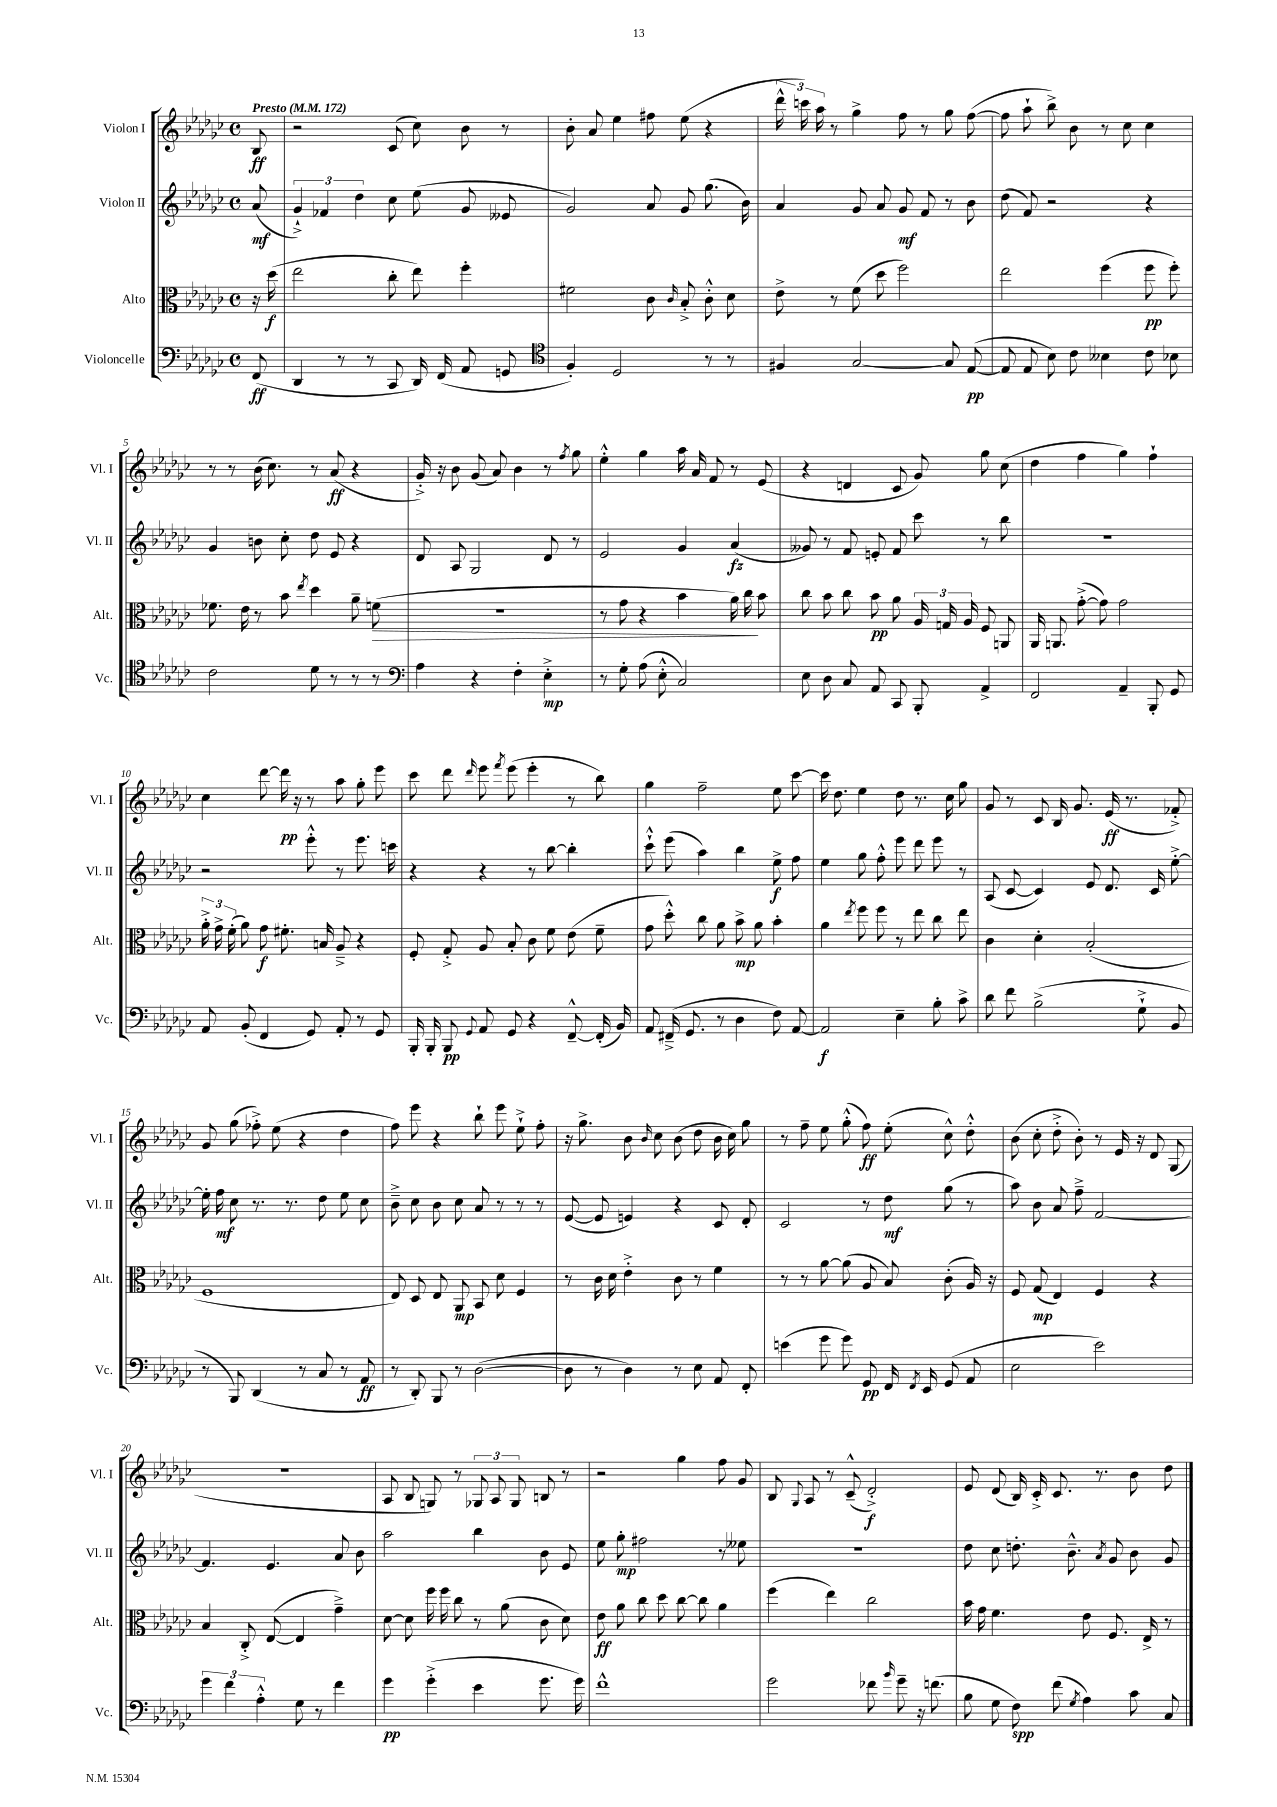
<<
\new StaffGroup <<
\new Staff = "s0" \with { instrumentName = "Violon I" shortInstrumentName = "Vl. I" } {
    \clef treble \key ges \major \defaultTimeSignature \time 4/4 \partial 8 \tempo "Presto" 4 = 172
    \autoBeamOff bes8\ff |
    r2 ces'8( ces''8) bes'8 r8 |
    bes'8-. aes'8 ees''4 fis''8 ees''8( r4 |
    \tuplet 3/2 { des'''16-^ c'''16) aes''16 } r8 ges''4-> f''8 r8 ges''8 f''8~( |
    f''8 aes''8-! bes''8->) bes'8 r8 ces''8 ces''4 |
    r8 r8 bes'16( ces''8.) r8 aes'8\ff( r4 |
    ges'16-.->) r16 bes'8 ges'8( aes'8) bes'4 r8 \acciaccatura { f''8 } ges''8 |
    ees''4-.-^ ges''4 aes''16 aes'16 f'8 r8 ees'8( |
    r4 d'4 ces'8 ges'8) ges''8 ces''8( |
    des''4 f''4 ges''4) f''4-! |
    ces''4 des'''8~ des'''16\pp r16 r8 aes''8 ges''8-. ees'''8 |
    ces'''8 des'''8 \grace { des'''16 } ees'''8 \acciaccatura { f'''8 } ees'''8( ees'''4-. r8 bes''8) |
    ges''4 f''2-- ees''8 ces'''8~ |
    ces'''16 des''8. ees''4 des''8 r8. ces''16 ges''8 |
    ges'8 r8 ces'8 bes16 ges'8. ees'16\ff( r8. fes'8-.->) |
    ges'8 ges''8( fes''8-.->) ees''8( r4 des''4 |
    f''8) ees'''8 r4 bes''8-! ees'''8 ees''8-!-> f''8-. |
    r16 ges''8.-> bes'8 \grace { bes'16 } ces''8 bes'8( des''8 bes'16 ces''16) ges''8 |
    r8 f''8-- ees''8 ges''8-.-^( f''8\ff) ees''8-.( ces''8-^) des''8-.-^ |
    bes'8( ces''8-. des''8-.-> bes'8-.) r8 ees'16 r16 des'8 ges8( |
    R1 |
    aes8 bes8 g8) r8 \tuplet 3/2 { ges8 aes8 ges8 } b8 r8 |
    r2 ges''4 f''8 ges'8 |
    bes8 \appoggiatura { ges8 } aes8 r8 ces'8---^( des'2-.->\f) |
    ees'8 des'8( bes16) ces'16-.-> ces'8. r8. bes'8 des''8 \bar "|." |
}
\new Staff = "s1" \with { instrumentName = "Violon II" shortInstrumentName = "Vl. II" } {
    \clef treble \key ges \major \defaultTimeSignature \time 4/4 \partial 8
    \autoBeamOff aes'8\mf( |
    \tuplet 3/2 { ges'4-!->) fes'4 des''4 } ces''8 ees''8( ges'8 eeses'8 |
    ges'2) aes'8 ges'8 ges''8.( bes'16) |
    aes'4 ges'8 aes'8 ges'8\mf f'8 r8 bes'8 |
    des''8( f'8) r2 r4 |
    ges'4 b'8 ces''8-. des''8 ees'8 r4 |
    des'8 aes8 ges2 des'8 r8 |
    ees'2 ges'4 aes'4\fz( |
    geses'8) r8 f'8 e'8-. f'8 ces'''8 r8 bes''8 |
    R1 |
    r2 ees'''8-.-^ r8 ees'''8. c'''16 |
    r4 r4 r8 bes''8~ bes''4-. |
    ces'''8-!-^ ees'''8( aes''4) bes''4 ees''8->\f f''8 |
    ees''4 ges''8 f''8-.-^ ees'''8 des'''8 ees'''8 r8 |
    aes8( ces'8~ ces'4) ees'8 des'8. ces'16 ees''8~-.-> |
    ees''16-. f''16\mf ces''8 r8. r8. des''8 ees''8 ces''8 |
    bes'8---> ces''8 bes'8 ces''8 aes'8 r8 r8 r8 |
    ees'8~( ees'8 e'4) r4 ces'8 des'8-. |
    ces'2 r8 des''8\mf ges''8( r8 |
    aes''8) bes'8 aes'8 f''8---> f'2~ |
    f'4. ees'4. aes'8 bes'8 |
    aes''2 bes''4 bes'8 ees'8 |
    ees''8 ges''8-.\mp fis''2 r8 eeses''8 |
    R1 |
    des''8 ces''8 d''8.-. bes'8.---^ \acciaccatura { aes'8 } ges'8 bes'8 ges'8 \bar "|." |
}
\new Staff = "s2" \with { instrumentName = "Alto" shortInstrumentName = "Alt." } {
    \clef alto \key ges \major \defaultTimeSignature \time 4/4 \partial 8
    \autoBeamOff r16 des''16\f( |
    ees''2 ces''8-. ees''8) f''4-. |
    fis'2 ces'8 \grace { ces'16 } bes8-.-> ces'8-.-^ des'8 |
    ees'8-> r8 f'8( des''8 f''2) |
    ees''2 f''4( f''8\pp f''8-.) |
    fes'8. ees'16 r8 bes'8 \acciaccatura { ees''8 } des''4 aes'8-- f'8\>( |
    R1 |
    r8 ges'8 r4 bes'4 aes'16) ces''16\! bes'8 |
    ces''8 bes'8 ces''8 bes'8\pp aes'8 \tuplet 3/2 { aes16 g16 aes16 } f8 a,8 |
    aes,16 a,8. ges'8~-.->( ges'8) ges'2 |
    \tuplet 3/2 { aes'16-.-> ges'16-> f'16-.( } aes'8) ges'8\f fis'8.-. b16 aes8---> r4 |
    f8-. ges8-.-> aes8 bes8-. ces'8 f'8 ees'8( f'8-- |
    ges'8 des''8-.-^) ces''8 aes'8 bes'8->\mp aes'8 bes'4-. |
    aes'4 \acciaccatura { ees''8 } f''8 f''8 r8 ees''8 ces''8 ees''8 |
    ces'4 des'4-. bes2-.( |
    f1 |
    ees8) des8 ees8 aes,8\mp bes,8 des'8 f4 |
    r8 ces'16 des'16 ees'4-.-> ces'8 r8 f'4 |
    r8 r8 aes'8~ aes'8( aes8 bes8) ces'8-.( aes16) r16 |
    f8 ges8\mp( ees4) f4 r4 |
    bes4 ces8-.-> ees8~( ees4 ges'4--->) |
    des'8~ des'8 f''16 f''16 ces''8 r8 aes'8( ces'8 des'8) |
    ees'8\ff aes'8 ces''8 des''8 ces''8~ ces''8 aes'4 |
    f''4( ees''4) ces''2 |
    bes'16 ges'16 f'4. ees'8 f8. ees16-> r8 \bar "|." |
}
\new Staff = "s3" \with { instrumentName = "Violoncelle" shortInstrumentName = "Vc." } {
    \clef bass \key ges \major \defaultTimeSignature \time 4/4 \partial 8
    \autoBeamOff f,8\ff( |
    des,4 r8 r8 ces,8 des,16) f,16( aes,8 g,8 |
    \clef tenor f4-.) des2 r8 r8 |
    fis4 ges2~ ges8 ees8~\pp( |
    ees8 ees8 bes8) ces'8 beses4 ces'8 bes8 |
    ces'2 des'8 r8 r8 r8 |
    \clef bass aes4 r4 f4-. ees4-.->\mp |
    r8 ges8-. aes8( ees8-.-^ ces2) |
    ees8 des8 ces8 aes,8 ces,8 bes,,8-. aes,4-> |
    f,2 aes,4-- bes,,8-. ges,8 |
    aes,8 bes,8-.( f,4 ges,8) aes,8-. r8 ges,8 |
    bes,,16-. bes,,16-. bes,,8\pp \appoggiatura { ges,8 } aes,8 ges,8 r4 f,8~---^ f,16-.( bes,16) |
    aes,8 fis,16--->( ges,8. r8 des4 f8) aes,8~ |
    aes,2\f ees4-- bes8-. ces'8-> |
    des'8 f'8 bes2->( ges8-!-> bes,8 |
    r8 bes,,8) des,4( r8 ces8 r8 aes,8\ff |
    r8 des,8-.) bes,,8 r8 des2~( |
    des8 r8 des4) r8 ees8 aes,8 f,8-. |
    e'4( ges'8 ges'8) ges,8\pp f,16 \acciaccatura { f,8 } ees,16 ges,8( aes,8 |
    ees2 ees'2) |
    \tuplet 3/2 { ges'4 f'4 aes4-.-^ } ges8 r8 f'4 |
    ges'4\pp ges'4-.->( ees'4 ges'8. ges'16) |
    f'1-^ |
    ges'2 fes'8 \grace { bes'16 } ges'8-- r16 f'8.( |
    bes8 ges8 f8\spp) f'8( \acciaccatura { ges8 } aes4) ces'8 ces8 \bar "|." |
}
>>
>>
